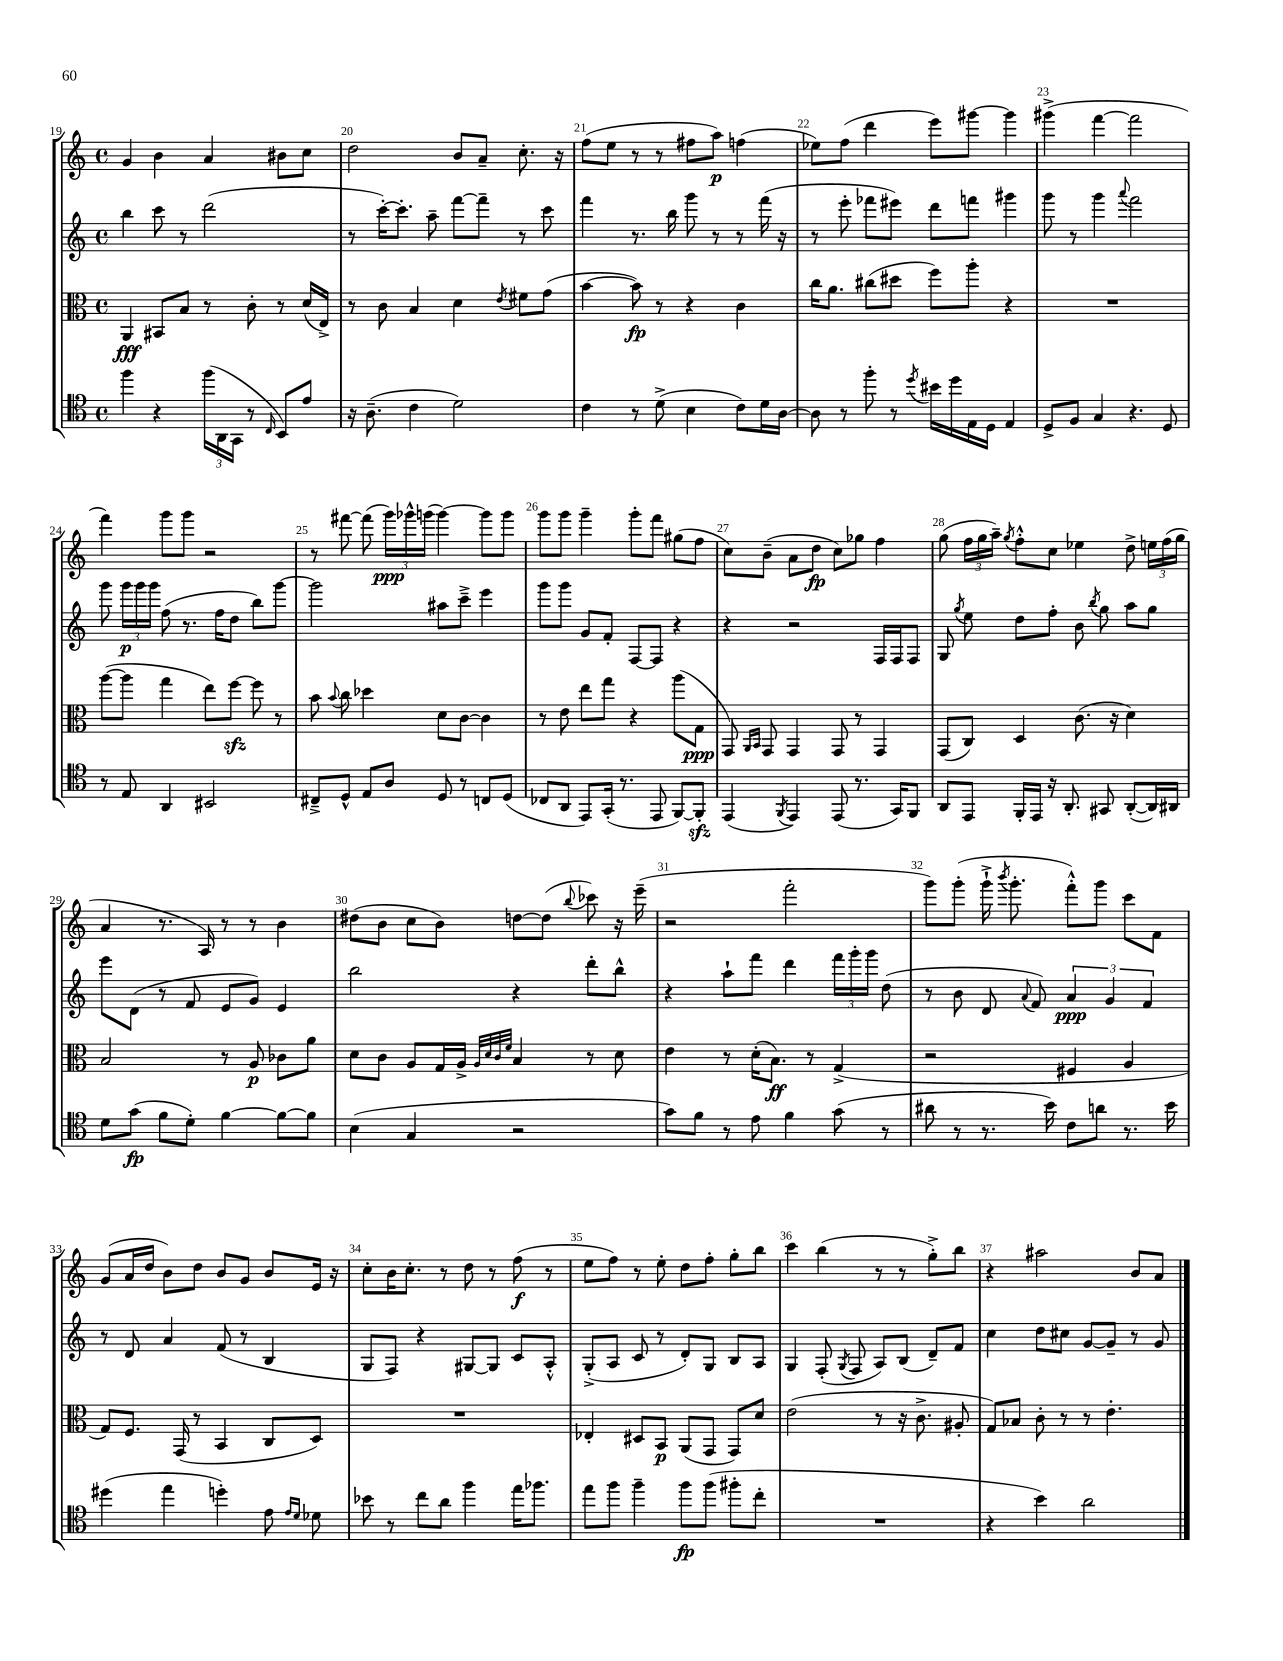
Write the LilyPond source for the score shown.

<<
\new StaffGroup <<
\new Staff = "s0" {
    \clef treble \key c \major \defaultTimeSignature \time 4/4
    \autoBeamOff g'4 b'4 a'4 bis'8[ c''8] |
    d''2 b'8[ a'8]-- c''8.-. r16 |
    f''8[( e''8] r8 r8 fis''8[ a''8]\p) f''4( |
    ees''8[) f''8]( d'''4 e'''8[) gis'''8]~ gis'''4 |
    gis'''4->( f'''4~ f'''2 |
    f'''4) g'''8[ g'''8] r2 |
    r8 fis'''8~ fis'''8( \tuplet 3/2 { g'''16[\ppp) ges'''16-^ g'''16]( } g'''4~) g'''8[ g'''8] |
    g'''8[ g'''8] g'''4-- g'''8[-. f'''8] gis''8[( f''8] |
    c''8[) b'8]--( a'8[ d''8]\fp c''8[) ges''8] f''4 |
    g''8( \tuplet 3/2 { f''16[ g''16 a''16]--) } \acciaccatura { g''8 } f''8[-.-^ c''8] ees''4 d''8-> \tuplet 3/2 { e''16[ f''16( g''16] } |
    a'4 r8. a16) r8 r8 b'4 |
    dis''8[( b'8] c''8[ b'8]) d''8[~ d''8]( \appoggiatura { b''8 } ces'''8) r16 e'''16--( |
    r2 f'''2-. |
    g'''8[) g'''8]-.( g'''16-!-> \acciaccatura { b'''8 } g'''8.-. f'''8[-.-^) g'''8] c'''8[ f'8] |
    g'8[( a'16 d''16] b'8[) d''8] b'8[ g'8] b'8[ e'16] r16 |
    c''8[-. b'16 c''8.]-. r8 d''8 r8 f''8\f( r8 |
    e''8[ f''8]) r8 e''8-. d''8[ f''8]-. g''8[-. b''8] |
    c'''4 b''4( r8 r8 g''8[-.->) b''8] |
    r4 ais''2 b'8[ a'8] \bar "|." |
}
\new Staff = "s1" {
    \clef treble \key c \major \defaultTimeSignature \time 4/4
    \autoBeamOff b''4 c'''8 r8 d'''2( |
    r8 c'''16[~-.) c'''8.]-. a''8-- f'''8[~ f'''8]-- r8 c'''8 |
    f'''4 r8. b''16 g'''8 r8 r8 f'''16( r16 |
    r8 e'''8-. fes'''8[ eis'''8]) d'''8[ f'''8] gis'''4 |
    g'''8 r8 g'''4 \appoggiatura { a'''8 } f'''2 |
    g'''8 \tuplet 3/2 { g'''16[\p g'''16 g'''16] } f''8( r8. f''16[ d''8] b''8[) g'''8]~ |
    g'''2 ais''8[ c'''8]---> e'''4 |
    g'''8[ g'''8] g'8[ f'8]-. f8[~ f8] r4 |
    r4 r2 f16[ f16 f8] |
    g8 \acciaccatura { g''8 } e''8 d''8[ f''8]-. b'8 \acciaccatura { b''8 } g''8 a''8[ g''8] |
    e'''8[ d'8]( r8 f'8 e'8[ g'8]) e'4 |
    b''2 r4 d'''8[-. b''8]-^ |
    r4 a''8[-! f'''8] d'''4 \tuplet 3/2 { f'''16[ g'''16-. g'''16] } d''8( |
    r8 b'8 d'8 \appoggiatura { a'8 } f'8) \tuplet 3/2 { a'4\ppp g'4 f'4 } |
    r8 d'8 a'4 f'8( r8 b4 |
    g8[ f8]) r4 gis8[~ gis8] c'8[ a8]-.-^ |
    g8[-.->( a8] c'8 r8 d'8[-.) g8] b8[ a8] |
    g4 f8-.( \acciaccatura { g8 } f8 a8[) b8]( d'8[--) f'8] |
    c''4 d''8[ cis''8] g'8[~ g'8]-- r8 g'8 \bar "|." |
}
\new Staff = "s2" {
    \clef alto \key c \major \defaultTimeSignature \time 4/4
    \autoBeamOff a,4\fff bis,8[ b8] r8 c'8-. r8 d'16[( e16]->) |
    r8 c'8 b4 d'4 \acciaccatura { e'8 } fis'8[ g'8]( |
    b'4~ b'8\fp) r8 r4 c'4 |
    c''16[ a'8.] cis''8[( dis''8] f''8[) a''8]-. r4 |
    R1 |
    a''8[~( a''8] g''4 e''8[) f''8]~\sfz f''8 r8 |
    b'8 \appoggiatura { b'8 } c''8 des''4 d'8[ c'8]~ c'4 |
    r8 e'8 e''8[ g''8] r4 a''8[( g8]\ppp |
    g,8) \grace { a,16[ b,16] } g,8 g,4 g,8 r8 g,4 |
    g,8[( c8]) d4 c'8.( r16 d'4) |
    b2 r8 a8\p ces'8[ a'8] |
    d'8[ c'8] a8[ g16 a16]-> \grace { a32[ d'32 c'32 f'32] } b4 r8 d'8 |
    e'4 r8 d'16[-.( b8.]\ff) r8 g4->( |
    r2 fis4 a4 |
    g8[) f8.] g,16( r8 b,4 c8[ d8]) |
    R1 |
    ees4-. dis8[ b,8]\p a,8[( g,8] g,8[) d'8] |
    e'2( r8 r16 c'8.-> ais8-. |
    g8[) bes8] c'8-. r8 r8 e'4.-. \bar "|." |
}
\new Staff = "s3" {
    \clef tenor \key c \major \defaultTimeSignature \time 4/4
    \autoBeamOff f''4 r4 \tuplet 3/2 { f''16[( a,16 g,16] } r8 \grace { c16 } b,8[) e'8] |
    r16 a8.--( c'4 d'2) |
    c'4 r8 d'8->( b4 c'8[) d'16 a16]~ |
    a8 r8 f''8-. r8 \acciaccatura { d''8 } bis'16[ d''16 e16 d16] e4 |
    d8[-> f8] g4 r4. d8 |
    r8 e8 a,4 bis,2 |
    cis8[---> d8]-^ e8[ a8] d8 r8 c8[ d8]( |
    ces8[ a,8] e,8[) g,16]-.( r8. e,8 f,8[~) f,8]-.\sfz |
    e,4( \acciaccatura { f,8 } e,4) e,8( r8. g,16[) f,8] |
    a,8[ e,8] f,16[-. e,16] r16 a,8.-. gis,8 a,8[~-.( a,16) ais,16] |
    d'8[ g'8]\fp( f'8[ d'8]-.) f'4~ f'8[~ f'8] |
    b4( g4 r2 |
    g'8[) f'8] r8 e'8 f'4 g'8( r8 |
    ais'8 r8 r8. b'16) c'8[ a'8] r8. b'16 |
    dis''4( e''4 d''4-.) e'8 \grace { e'16[ d'16] } des'8 |
    bes'8 r8 c''8[ a'8] f''4 e''16[ fes''8.] |
    e''8[ f''8] f''4-- f''8[\fp f''8]( fis''8[-. c''8]-. |
    R1 |
    r4 b'4) a'2 \bar "|." |
}
>>
>>
\layout { \context { \Score currentBarNumber = #19 \override BarNumber.break-visibility = ##(#f #t #t) barNumberVisibility = #all-bar-numbers-visible } }
